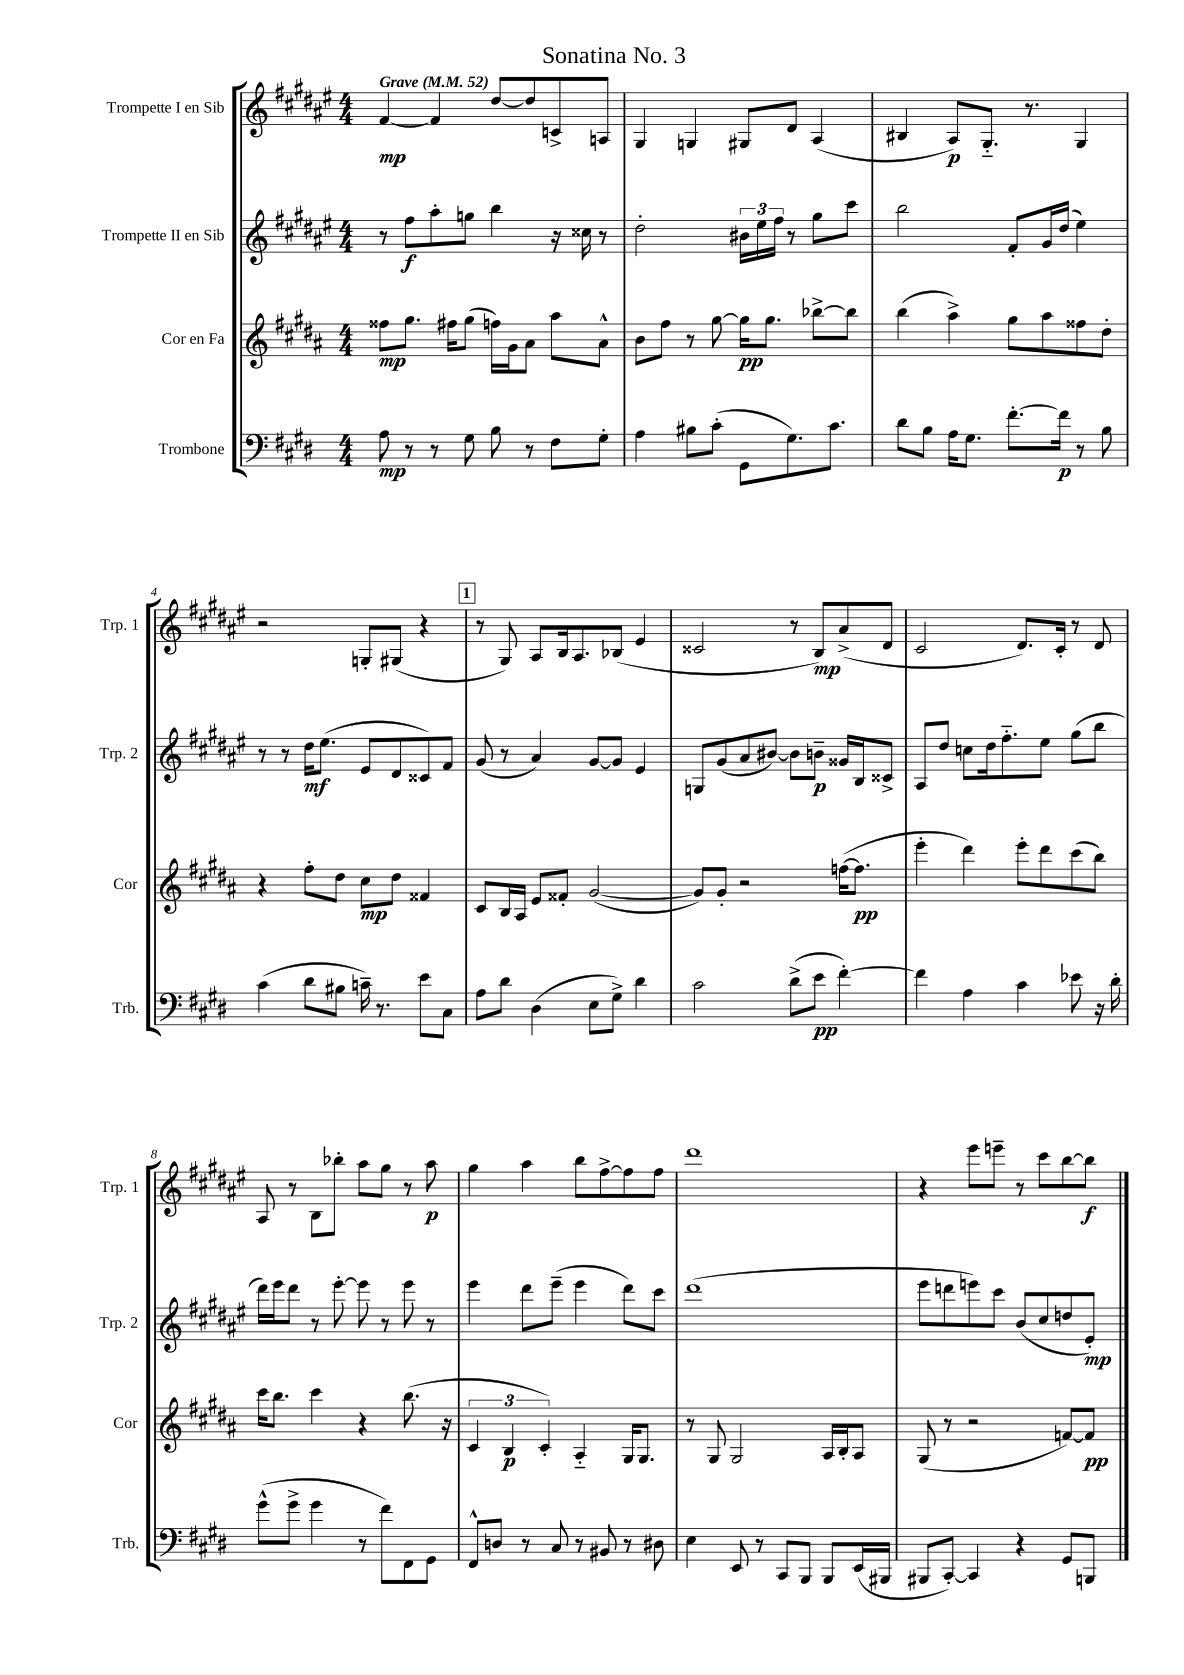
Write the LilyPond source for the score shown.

\header { title = "Sonatina No. 3" }
<<
\new StaffGroup <<
\new Staff = "s0" \with { instrumentName = "Trompette I en Sib" shortInstrumentName = "Trp. 1" } {
    \clef treble \key fis \major \numericTimeSignature \time 4/4 \tempo "Grave" 4 = 52
    fis'4~\mp fis'4 dis''8~ dis''8 c'8-> a8 |
    gis4 g4 gis8 dis'8 ais4( |
    bis4 ais8\p) gis8.-_ r8. gis4 |
    r2 g8-. gis8( r4 |
    \mark \markup { \box "1" } r8 gis8) ais8 b16 ais8. bes8( eis'4 |
    cisis'2 r8 b8\mp) ais'8->( dis'8 |
    cis'2 dis'8.) cis'16-. r8 dis'8 |
    ais8 r8 b8 bes''8-. ais''8 gis''8 r8 ais''8\p |
    gis''4 ais''4 b''8 fis''8~-> fis''8 fis''8 |
    dis'''1 |
    r4 eis'''8 e'''8-- r8 cis'''8 b''8~ b''8\f \bar "|." |
}
\new Staff = "s1" \with { instrumentName = "Trompette II en Sib" shortInstrumentName = "Trp. 2" } {
    \clef treble \key fis \major \numericTimeSignature \time 4/4
    r8 fis''8\f ais''8-. g''8 b''4 r16 cisis''16 r8 |
    dis''2-. \tuplet 3/2 { bis'16 eis''16 fis''16 } r8 gis''8 cis'''8 |
    b''2 fis'8-. gis'16 dis''16( eis''4) |
    r8 r8 dis''16\mf eis''8.( eis'8 dis'8 cisis'8) fis'8 |
    \mark \markup { \box "1" } gis'8( r8 ais'4) gis'8~ gis'8 eis'4 |
    g8 gis'8( ais'8 bis'8~) bis'8 b'8--\p gisis'16 b16 cisis'8-> |
    ais8 dis''8 c''8 dis''16 fis''8.-_ eis''8 gis''8( b''8 |
    dis'''16) eis'''16 dis'''8 r8 eis'''8~-. eis'''8 r8 eis'''8 r8 |
    eis'''4 dis'''8 eis'''8--( eis'''4 dis'''8) cis'''8 |
    dis'''1( |
    eis'''8 d'''8 e'''8) cis'''8 b'8( cis''8 d''8 eis'8-.\mp) \bar "|." |
}
\new Staff = "s2" \with { instrumentName = "Cor en Fa" shortInstrumentName = "Cor" } {
    \clef treble \key b \major \numericTimeSignature \time 4/4
    fisis''8\mp gis''8. fis''16 gis''8( f''16) gis'16 ais'8 ais''8 ais'8-^ |
    b'8 fis''8 r8 gis''8~ gis''16\pp gis''8. bes''8~-> bes''8 |
    b''4( ais''4->) gis''8 ais''8 fisis''8 dis''8-. |
    r4 fis''8-. dis''8 cis''8\mp dis''8 fisis'4 |
    \mark \markup { \box "1" } cis'8 b16 ais16 e'8 fisis'8-. gis'2~( |
    gis'8) gis'8-. r2 f''16~( f''8.\pp |
    e'''4-. dis'''4) e'''8-. dis'''8 cis'''8( b''8) |
    cis'''16 b''8. cis'''4 r4 b''8.( r16 |
    \tuplet 3/2 { cis'4 b4\p cis'4-.) } ais4-_ gis16 gis8. |
    r8 gis8 gis2 ais16 b16-. ais8 |
    gis8( r8 r2 f'8~) f'8\pp \bar "|." |
}
\new Staff = "s3" \with { instrumentName = "Trombone" shortInstrumentName = "Trb." } {
    \clef bass \key e \major \numericTimeSignature \time 4/4
    a8\mp r8 r8 gis8 b8 r8 fis8 gis8-. |
    a4 bis8 cis'8-.( gis,8 gis8.) cis'8. |
    dis'8 b8 a16 gis8. fis'8.~-. fis'16\p r8 b8 |
    cis'4( dis'8 bis8 c'16--) r8. e'8 cis8 |
    \mark \markup { \box "1" } a8 dis'8 dis4( e8 gis8->) dis'4 |
    cis'2 dis'8->( e'8\pp fis'4~-.) |
    fis'4 a4 cis'4 ees'8 r16 dis'16-. |
    gis'8-^( gis'8-> gis'4 r8 fis'8) fis,8 gis,8 |
    fis,8-^ d8 r8 cis8 r8 bis,8 r8 dis8 |
    e4 e,8 r8 cis,8 b,,8 b,,8 e,16( bis,,16 |
    bis,,8 cis,8~-.) cis,4 r4 gis,8 b,,8 \bar "|." |
}
>>
>>
